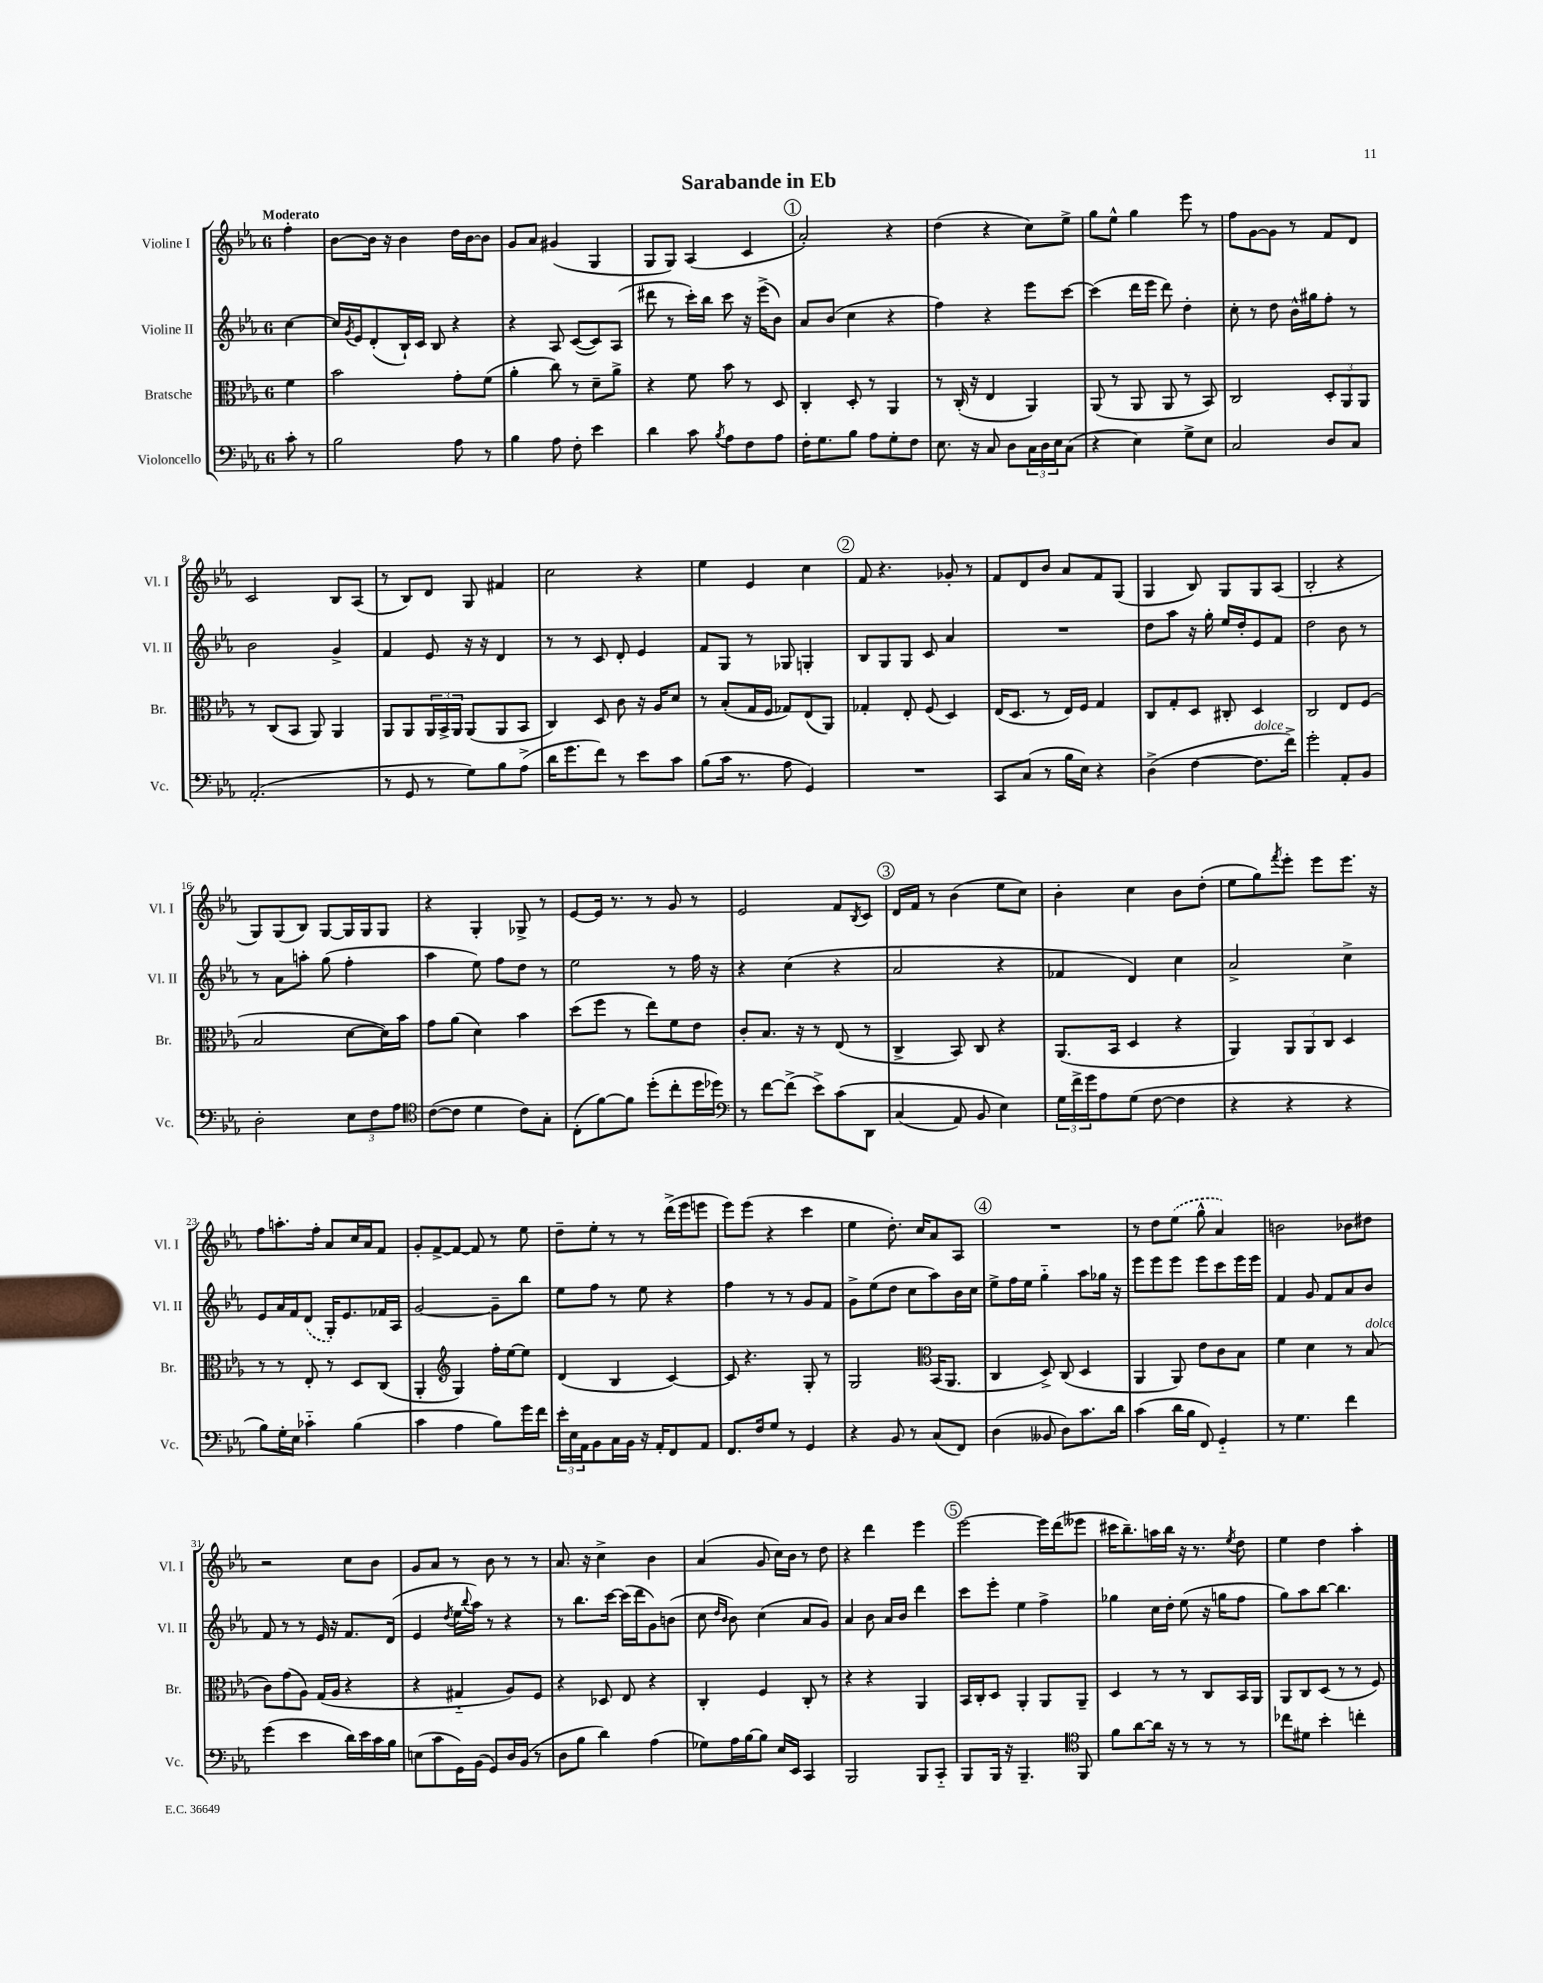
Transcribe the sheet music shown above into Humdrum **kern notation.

**kern	**kern	**kern	**kern
*staff4	*staff3	*staff2	*staff1
*clefF4	*clefC3	*clefG2	*clefG2
*k[b-e-a-]	*k[b-e-a-]	*k[b-e-a-]	*k[b-e-a-]
*M6/8	*M6/8	*M6/8	*M6/8
8c'	4f	[4cc	4ff'
8r	.	.	.
=	=	=	=
2B-	2b-	16cc]	[8b-
.	.	8qg	.
.	.	16e-	.
.	.	(8d'	16b-]
.	.	.	16r
.	.	16B-`)	4b-
.	.	16c	.
.	.	8B-	.
8A-	8g'	4r	16dd
.	.	.	[16b-
8r	(8f	.	8b-]
=	=	=	=
4B-	4a-'	4r	8g
.	.	.	8a-
8A-	8cc)	8A-	(4g#
8F'	8r	([8c	.
4e-	8d~	8c])	4G
.	8a-^	(8A-	.
=	=	=	=
4d	4r	8ddd#	8G
.	.	8r	8G)
8c	8f	16ccc')	(4A-
.	.	16bb-	.
8qB-	.	.	.
8A-	8b-	8ccc	.
8F	8r	16r	4c
.	.	(16eee-^	.
8A-	8D	8b-)	.
=	=	=	=
16F'	4C'	8a-	2a-')
8.G	.	.	.
.	.	(8b-	.
8B-	8D'	4cc	.
8A-	8r	.	.
8G'	4AA-	4r	4r
8F	.	.	.
=	=	=	=
8.E-	8r	4ff)	(4dd
.	(16C'	.	.
16r	16r	.	.
8C	4E-	4r	4r
8D	.	.	.
24C	4AA-)	8eee-	8cc)
24D	.	.	.
24E-	.	.	.
(8C	.	[8ccc	8ee-^
=	=	=	=
4r	(8AA-	(4ccc]	8gg
.	8r	.	8ee-^^
4E-)	8AA-	16ddd	4gg
.	.	16eee-	.
.	8AA-	8ddd)	.
8G^	8r	4dd'	8eee-
8E-	8BB-)	.	8r
=	=	=	=
2C	2C	8cc'	8ff
.	.	8r	[8g
.	.	8dd	8g]
.	.	16b-^^	8r
.	.	16gg#	.
8D	12D'	8ff'	8f
.	12AA-	.	.
8C	.	8r	8d
.	12AA-	.	.
=	=	=	=
(2.AA-'	8r	2b-	2c
.	(8C	.	.
.	8BB-	.	.
.	8AA-)	.	.
.	4AA-	4g^	8B-
.	.	.	(8A-
=	=	=	=
8r	8AA-	4f	8r
8GG	8AA-	.	8B-)
8r	24AA-	8e-	8d
.	24BB-^	.	.
.	24AA-	.	.
8G)	(8AA-	16r	8G
.	.	16r	.
8B-	8AA-	4d	4f#
(8A-^	8BB-	.	.
=	=	=	=
16d	4C)	8r	2cc
8.g	.	.	.
.	.	8r	.
8f)	8D	8c	.
8r	8c	8d'	.
8e-	16r	4e-	4r
.	16A-	.	.
8c	8d	.	.
=	=	=	=
(8B-	8r	8f	4ee-
16c	(8B-'	8G	.
8.r	.	.	.
.	16G	8r	4e-
.	16F	.	.
8A-	8G-)	8G-	.
4GG)	(8E-	4G'	4cc
.	8AA-)	.	.
=	=	=	=
2.r	4G-'	8B-	8f
.	.	8G	4.r
.	8E-'	8G	.
.	(8F	8c	.
.	4D)	4a-	8g-'
.	.	.	8r
=	=	=	=
8CC	(16E-	2.r	8f
.	8.D	.	.
(8C	.	.	8d
8r	8r	.	8b-
16B-	16E-)	.	8a-
16E-)	16F	.	.
4r	4G	.	8f
.	.	.	(8G
=	=	=	=
(4D^	8C	8dd	4G
.	8G'	8aa-	.
[4F	8D	16r	8B-)
.	.	16gg'	.
.	8C#'	16ee-	8G
.	.	16dd'	.
8.F]	4D	8e-	8G
.	.	8f	(8A-
16f^)	.	.	.
=	=	=	=
2g'	2C	2dd	2B-'
8AA-'	8E-	8b-	4r
8BB-	(8F	8r	.
=	=	=	=
2D'	2B-	8r	8G)
.	.	8a-	(8G
.	.	8aa'	8B-)
.	.	(8gg	[8G
12E-	[8d	4ff'	16G]
.	.	.	16G
12F	.	.	.
.	16d])	.	8G
12A-	.	.	.
.	16b-	.	.
=	=	=	=
*clefC4	*	*	*
([8c	8g	4aa-	4r
8c]	(8a-	.	.
4d	4d)	8ee-)	4G'
.	.	8ff	.
8c)	4b-	8dd	8G-^
8G'	.	8r	8r
=	=	=	=
(8C'	(8dd	2ee-	[8e-
[8f)	8ff	.	16e-]
.	.	.	8.r
8f]	8r	.	.
(8dd'	8ee-)	.	8r
8cc'	8f	8r	8g
16dd	8e-	16ff	8r
16dd-)	.	16r	.
=	=	=	=
*clefF4	*	*	*
8r	8c'	4r	2e-
[8f	8.B-	.	.
(8f^]	.	(4cc	.
.	16r	.	.
8e-^)	8r	.	.
&(8c	(8E-	4r	8f
.	.	.	8qB-
8DD	8r	.	8c
=	=	=	=
(4C	4C^	2a-	16d
.	.	.	16f
.	.	.	8r
8AA-)	8BB-)	.	(4b-
8BB-	8C	.	.
4E-&)	4r	4r	8ee-
.	.	.	8cc)
=	=	=	=
24G	(8.AA-	4f-	4b-'
24f^	.	.	.
24g	.	.	.
8A-	.	.	.
.	16BB-	.	.
(8G	4D	4d)	4cc
[8F	.	.	.
4F]	4r	4cc	8b-
.	.	.	(8dd'
=	=	=	=
4r	4AA-)	2a-^	8ee-
.	.	.	8gg)
.	.	.	8qfff
4r	12AA-	.	8eee-'
.	12AA-	.	.
.	.	.	8eee-
.	12C	.	.
4r	4D	4cc^	8.eee-
.	.	.	16r
=	=	=	=
8B-)	8r	8e-	8ff
16G'	8r	16a-	8.aa'
16E-	.	16f	.
4c-'~	8E-'	(8d	.
.	.	.	16ff'
.	8r	16G')	8a-
.	.	8.e-	.
(4B-	8D	.	16cc
.	.	.	16a-
.	(8C	16f-	8f
.	.	16A-	.
=	=	=	=
4c	4AA-'	[2g	8g'
.	.	.	[8f^
*	*clefG2	*	*
4A-	4G)	.	8f_
.	.	.	8f]
8B-)	16ff'	8g~]	8r
.	[16ee-	.	.
16g	8ee-]	8bb-	8ee-
16f	.	.	.
=	=	=	=
24e-'	(4d	8ee-	8dd~
24E-	.	.	.
24AA-	.	.	.
8BB-	.	8ff	8ee-'
16C	4B-	8r	8r
16BB-	.	.	.
16r	.	8ee-	8r
16AA-'	.	.	.
8FF	[4c)	4r	(16ddd^
.	.	.	16eee-
8AA-	.	.	8eee
=	=	=	=
8.FF	8c]	4ff	8eee-)
.	4.r	.	(8eee-
16F	.	.	.
8G	.	8r	4r
8r	.	8r	.
4GG	8G'	8g	4ccc
.	8r	8f	.
=	=	=	=
4r	2G	8g^	4ee-
.	.	(8ee-	.
8BB-	.	8dd	8.dd')
8r	.	8cc	.
.	.	.	16cc
*	*clefC3	*	*
(8C	(16BB-	8aa-)	8a-
.	8.AA-	.	.
8FF)	.	16b-	8A-
.	.	16cc	.
=	=	=	=
(4D	4C	8ee-^	2.r
.	.	16ff	.
.	.	16ee-	.
8BB--	8D^)	4gg'~	.
8D)	(8C	.	.
8.c	4D	8aa-	.
.	.	16gg-	.
16d	.	16r	.
=	=	=	=
(4c	4AA-	8eee-	8r
.	.	8eee-	8dd
16d	8AA-)	8eee-	(8ee-
16B-	.	.	.
8FF)	8e-	8eee-	8gg^^
4GG'~	8c	8ccc	4a-)
.	8B-	16eee-	.
.	.	16eee-	.
=	=	=	=
8r	4f	4f	2b
4.G	.	.	.
.	4d	8g	.
.	.	8f	.
4f	8r	8a-	8b-
.	(8B-	8b-	8dd#
=	=	=	=
(4g	8c)	8f	2r
.	(8g	8r	.
4e-	8A-)	8r	.
.	(16G	16e-	.
.	16A-	16r	.
16d)	4r	8.f	8cc
16e-	.	.	.
16c	.	.	8b-
16B-	.	(16d	.
=	=	=	=
(8E	4r	4e-	8g
8c	.	.	8a-
.	.	8qdd	.
16GG)	4G#'~	16ee-	8r
.	.	8qqbb-	.
(16BB-	.	16aa-)	.
8GG)	.	8r	8b-
16D	8A-)	4r	8r
(16BB-	.	.	.
8r	8F	.	8r
=	=	=	=
8D	4r	8r	8.a-
8B-	.	8.bb-	.
.	.	.	16r
4d)	8D-	.	4cc^
.	.	[16ccc	.
.	8E-	(16ccc]	.
.	.	16ddd	.
(4A-	4r	8g)	4b-
.	.	(8b	.
=	=	=	=
8G-)	4C'	8cc	(4a-
.	.	16qqdd	.
.	.	16qqb-	.
16A-	.	8b-)	.
[16B-	.	.	.
8B-]	4F	(4cc	8g
16E-	.	.	16cc)
16EE-	.	.	16b-
4CC	8C'	8a-	8r
.	8r	8g)	8dd
=	=	=	=
2BBB-	4r	4a-	4r
.	4r	8b-	4ddd
.	.	16a-	.
.	.	16b-	.
8BBB-	4AA-	4ddd	4eee-
8CC'~	.	.	.
=	=	=	=
8BBB-	16BB-	8ccc	[2eee-
.	16C'	.	.
16BBB-	8D	8eee-'	.
16r	.	.	.
4.BBB-~	4AA-'	4ee-	.
.	8AA-	4ff^	16eee-]
.	.	.	(16ddd
*clefC4	*	*	*
8FF	8AA-~	.	8eee--
=	=	=	=
8f	4D	4gg-	16ccc#
.	.	.	8.bb-~)
[8a-	.	.	.
16a-]	8r	16cc	16aa
16r	.	16dd'	16bb-
8r	8r	(8ee-	16r
.	.	.	8.r
8r	8C	16r	.
.	.	16gg	.
.	.	.	8qee-
8r	16BB-	8ff	8dd
.	16AA-	.	.
=	=	=	=
8cc-	8AA-	8gg)	4ee-
8d#	8C	8aa-	.
4b-'	(8D	[8bb-	4dd
.	8r	4.bb-]	.
4cc'	8r	.	4aa-'
.	8F)	.	.
==	==	==	==
*-	*-	*-	*-
